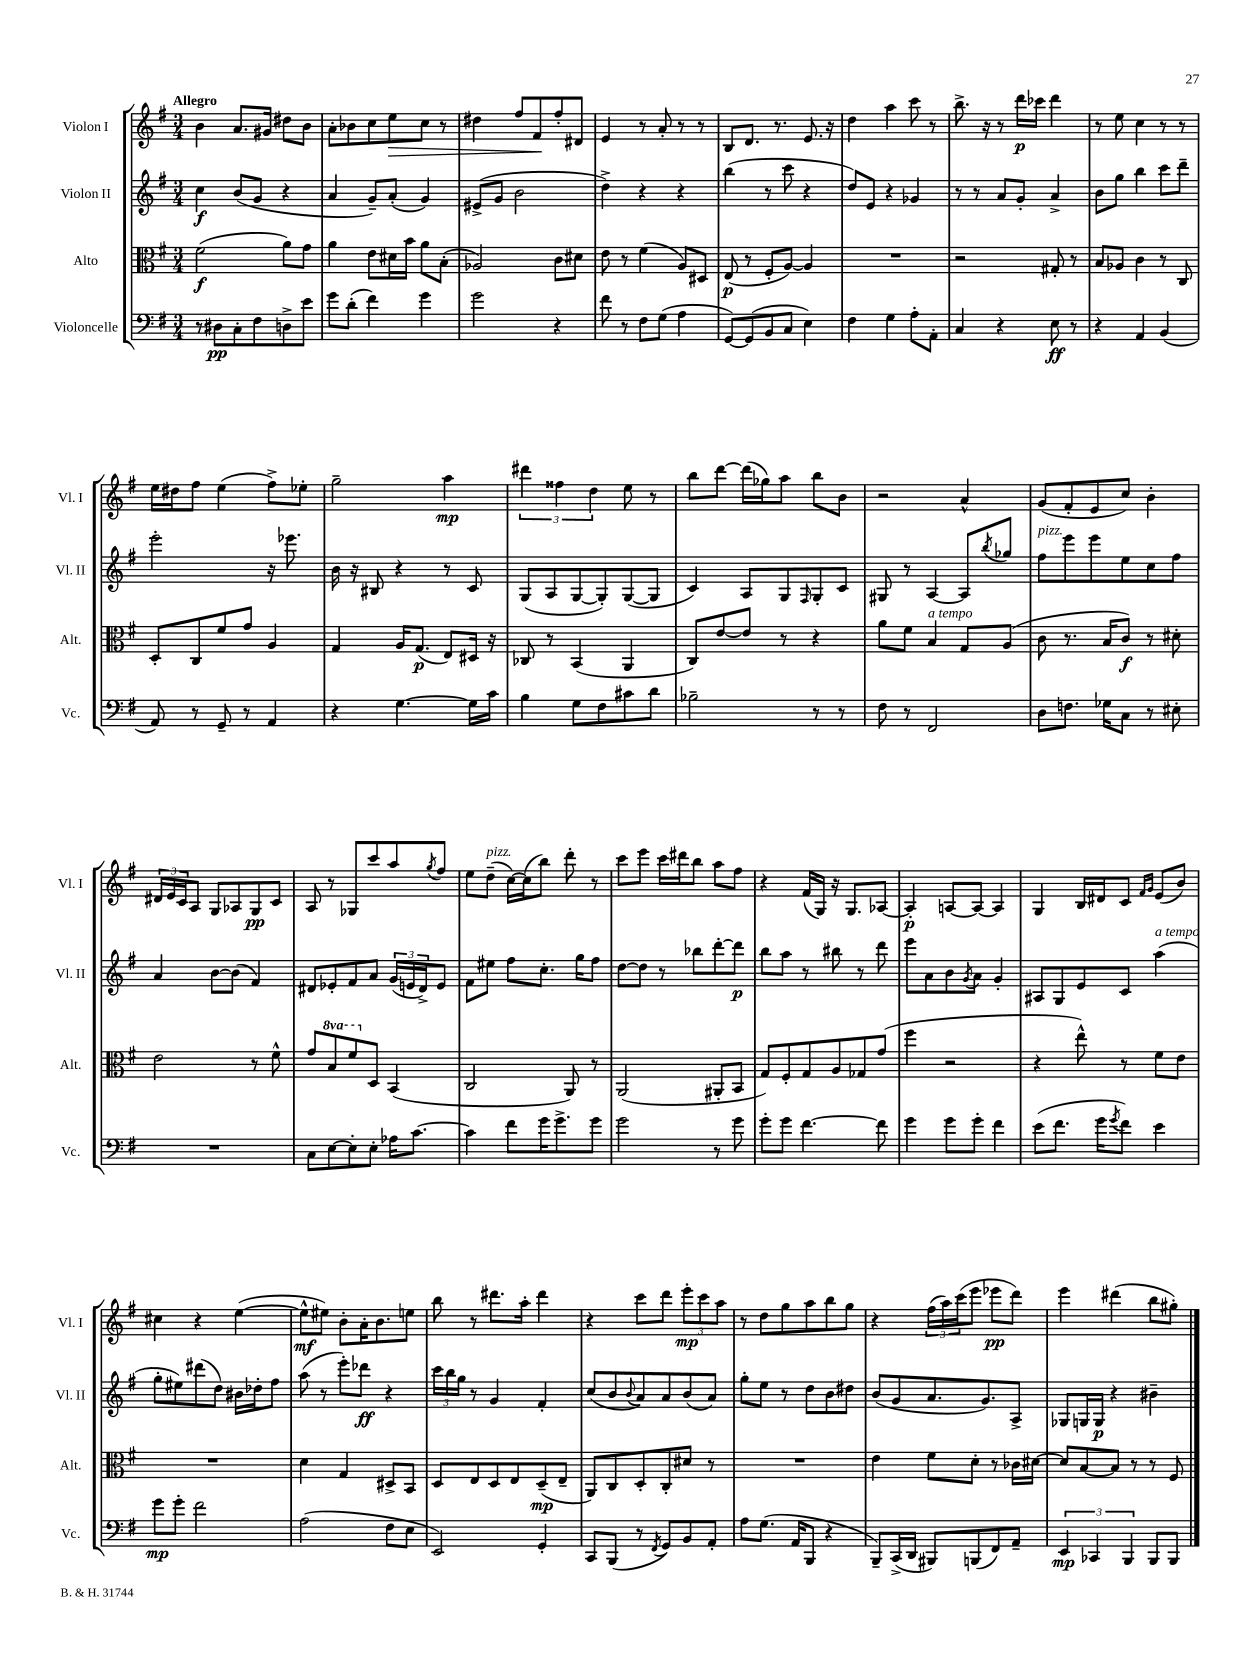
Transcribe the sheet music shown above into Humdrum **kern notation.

**kern	**dynam	**kern	**dynam	**kern	**dynam	**kern	**dynam
*part4	*part4	*part3	*part3	*part2	*part2	*part1	*part1
*staff4	*staff4	*staff3	*staff3	*staff2	*staff2	*staff1	*staff1
*I"Violoncelle	*	*I"Alto	*	*I"Violon II	*	*I"Violon I	*
*I'Vc.	*	*I'Alt.	*	*I'Vl. II	*	*I'Vl. I	*
*clefF4	*	*clefC3	*	*clefG2	*	*clefG2	*
*k[f#]	*	*k[f#]	*	*k[f#]	*	*k[f#]	*
*M3/4	*	*M3/4	*	*M3/4	*	*M3/4	*
=1	=1	=1	=1	=1	=1	=1	=1
!	!	!	!	!	!	!LO:TX:a:B:t=Allegro	!
8r	.	(2f#\	f	4cc\	f	4b\	.
8D#X\L	pp	.	.	.	.	.	.
8C'\	.	.	.	(8b/L	.	8.a/L	.
8F#\	.	.	.	8g/J	.	.	.
.	.	.	.	.	.	16g#X/Jk	.
8Dn^\	.	8a\L)	.	4r	.	8dd#X\L	.
8e\J	.	8g\J	.	.	.	8b\J	.
=2	=2	=2	=2	=2	=2	=2	=2
8g\L	.	4a\	.	4a/	.	8a'\L	.
(8d'\J	.	.	.	.	.	8b-X\	.
4f#\)	.	8e\L	.	8g~/L)	.	8cc\	.
!	!	!	!	!	!	!	!LO:HP:b
.	.	16d#X\L	.	(8a'/J	.	8ee\	>
.	.	16b\JJ	.	.	.	.	.
4g\	.	8a\L	.	4g/)	.	8cc\J	.
.	.	(8B'\J	.	.	.	8r	.
=3	=3	=3	=3	=3	=3	=3	=3
2g\	.	2A-X/)	.	(8e#X^/L	.	4dd#X\	.
.	.	.	.	8g/J	.	.	.
.	.	.	.	2b\	.	8ff#/L	.
.	.	.	.	.	.	8f#/	.
4r	.	8c\L	.	.	.	8ff#'/	]
.	.	8d#X\J	.	.	.	8d#X/J	.
=4	=4	=4	=4	=4	=4	=4	=4
8f#\	.	8e\	.	4dd^\)	.	4e/	.
8r	.	8r	.	.	.	.	.
8F#\L	.	(4f#\	.	4r	.	8r	.
(8G\J	.	.	.	.	.	8a'/	.
4A\	.	8A/L)	.	4r	.	8r	.
.	.	8D#X/J	.	.	.	8r	.
=5	=5	=5	=5	=5	=5	=5	=5
[8GG/L)	.	(8E/	p	(4bb\	.	8B/L	.
(8GG/]	.	8r	.	.	.	8.d/J	.
8BB/	.	8F#'/L	.	8r	.	.	.
.	.	.	.	.	.	8.r	.
8C/J	.	[8A/J)	.	8ccc\	.	.	.
4E\)	.	4A/]	.	4r	.	8.e/	.
.	.	.	.	.	.	16r	.
=6	=6	=6	=6	=6	=6	=6	=6
4F#\	.	2.r	.	8dd/L)	.	4dd\	.
.	.	.	.	8e/J	.	.	.
4G\	.	.	.	4r	.	4aa\	.
8A'\L	.	.	.	4g-X/	.	8ccc\	.
8AA'\J	.	.	.	.	.	8r	.
=7	=7	=7	=7	=7	=7	=7	=7
4C/	.	2r	.	8r	.	8.bb^\	.
.	.	.	.	8r	.	.	.
.	.	.	.	.	.	16r	.
4r	.	.	.	8a/L	.	8r	.
.	.	.	.	8g'/J	.	16ddd\LL	p
.	.	.	.	.	.	16ccc-X\JJ	.
8E\	ff	8G#X'/	.	4a^/	.	4ddd\	.
8r	.	8r	.	.	.	.	.
=8	=8	=8	=8	=8	=8	=8	=8
4r	.	8B/L	.	8b\L	.	8r	.
.	.	8A-X/J	.	8gg\J	.	8ee\	.
4AA/	.	4c\	.	4bb\	.	4cc\	.
(4BB/	.	8r	.	8ccc\L	.	8r	.
.	.	8C/	.	8ddd~\J	.	8r	.
!!LO:LB:g=z
=9	=9	=9	=9	=9	=9	=9	=9
8AA/)	.	8D'/L	.	2eee'\	.	16ee\LL	.
.	.	.	.	.	.	16dd#X\J	.
8r	.	8C/	.	.	.	8ff#\J	.
8GG~/	.	8f#/	.	.	.	(4ee\	.
8r	.	8g/J	.	.	.	.	.
4AA/	.	4A/	.	16r	.	8ff#^\L)	.
.	.	.	.	8.eee-X\	.	.	.
.	.	.	.	.	.	8ee-X'\J	.
=10	=10	=10	=10	=10	=10	=10	=10
4r	.	4G/	.	16b\	.	2gg~\	.
.	.	.	.	16r	.	.	.
.	.	.	.	8B#X/	.	.	.
[4.G\	.	16A/KL	.	4r	.	.	.
.	.	(8.G/J	p	.	.	.	.
.	.	8E/L)	.	8r	.	4aa\	mp
16G\LL]	.	16D#X/Jk	.	8c/	.	.	.
16c\JJ	.	16r	.	.	.	.	.
=11	=11	=11	=11	=11	=11	=11	=11
4B\	.	8C-X/	.	(8G/L	.	6ddd#X\	.
.	.	8r	.	8A/	.	.	.
.	.	.	.	.	.	6ff##X\	.
8G\L	.	(4BB/	.	[8G/	.	.	.
.	.	.	.	.	.	6dd\	.
8F#\	.	.	.	8G'/])	.	.	.
8c#X\	.	4AA/	.	([8G/	.	8ee\	.
8d\J	.	.	.	8G/J]	.	8r	.
=12	=12	=12	=12	=12	=12	=12	=12
2B-X~\	.	8C/L)	.	4c/)	.	8bb\L	.
.	.	[8e/	.	.	.	[8ddd\J	.
.	.	8e/J]	.	8A/L	.	(16ddd\LL]	.
.	.	.	.	.	.	16gg-X\J)	.
.	.	8r	.	8G/	.	8aa\J	.
.	.	.	.	16qqF#/	.	.	.
8r	.	4r	.	8G'/	.	8bb\L	.
8r	.	.	.	8c/J	.	8b\J	.
=13	=13	=13	=13	=13	=13	=13	=13
8F#\	.	8a\L	.	8G#X/	.	2r	.
8r	.	8f#\J	.	8r	.	.	.
!	!	!LO:TX:a:i:t=a tempo	!	!	!	!	!
2FF#/	.	4B/	.	[4A/	.	.	.
.	.	8G/L	.	8A/L]	.	4a^^/	.
.	.	.	.	8qbb/	.	.	.
.	.	(8A/J	.	8gg-X/J	.	.	.
=14	=14	=14	=14	=14	=14	=14	=14
!	!	!	!	!LO:TX:a:i:t=pizz.	!	!	!
8D\L	.	8c\	.	8ff#\L	.	(8g/L	.
8.Fn\J	.	8.r	.	8eee\	.	8f#'/	.
.	.	.	.	8eee\	.	8e/	.
16G-X\KL	.	16B/KL	.	.	.	.	.
8C\J	.	8c/J)	f	8ee\	.	8cc/J)	.
8r	.	8r	.	8cc\	.	4b'\	.
8E#X'\	.	8d#X'\	.	8ff#\J	.	.	.
!!LO:LB:g=z
=15	=15	=15	=15	=15	=15	=15	=15
2.r	.	2e\	.	4a/	.	24d#X/LL	.
.	.	.	.	.	.	24e/	.
.	.	.	.	.	.	24c/J	.
.	.	.	.	.	.	8A/J	.
.	.	.	.	[8b\L	.	8G/L	.
.	.	.	.	(8b\J]	.	8A-X/	.
.	.	8r	.	4f#/)	.	8G/	pp
.	.	8f#^^\	.	.	.	8c/J	.
=16	=16	=16	=16	=16	=16	=16	=16
8C\L	.	8g/L	.	8d#X/L	.	8A/	.
*	*	*8va	*	*	*	*	*
[8E\	.	8b/	.	8e-X'/	.	8r	.
8E'\]	.	8ff#/	.	8f#/	.	8G-X/L	.
*	*	*X8va	*	*	*	*	*
8E'\J	.	8D/J	.	8a/J	.	8ccc/	.
16A-X\KL	.	(4BB/	.	(24g/LL	.	8aa/	.
.	.	.	.	24en/	.	.	.
[8.c\J	.	.	.	.	.	.	.
.	.	.	.	24d#^/J)	.	.	.
.	.	.	.	.	.	8qgg/	.
.	.	.	.	8e/J	.	8ff#/J	.
=17	=17	=17	=17	=17	=17	=17	=17
4c\]	.	2C/	.	8f#\L	.	8ee\L	.
!	!	!	!	!	!	!LO:TX:a:i:t=pizz.	!
.	.	.	.	8ee#X\J	.	(8dd~\J	.
8f#\L	.	.	.	8ff#\L	.	[16cc\LL)	.
.	.	.	.	.	.	(16cc\J]	.
16g\K	.	.	.	8.cc'\J	.	8bb\J)	.
8.g^\	.	.	.	.	.	.	.
.	.	8AA/)	.	.	.	8ddd'\	.
.	.	.	.	16gg\KL	.	.	.
8g\J	.	8r	.	8ff#\J	.	8r	.
=18	=18	=18	=18	=18	=18	=18	=18
2g\	.	(2AA/	.	[8dd\L	.	8ccc\L	.
.	.	.	.	8dd\J]	.	8eee\J	.
.	.	.	.	8r	.	16ccc\LL	.
.	.	.	.	.	.	16ddd#X\J	.
.	.	.	.	8bb-X\L	.	8bb\J	.
8r	.	8AA#X'/L	.	[8ddd'\	.	8aa\L	.
8g\	.	8BB/J	.	8ddd\J]	p	8ff#\J	.
=19	=19	=19	=19	=19	=19	=19	=19
8g'\L	.	8G/L)	.	8bb\L	.	4r	.
8g\J	.	8F#'/	.	8aa\J	.	.	.
[4.f#\	.	8G/	.	8r	.	(16f#/LL	.
.	.	.	.	.	.	16G/JJ)	.
.	.	8A/	.	8bb#X\	.	16r	.
.	.	.	.	.	.	8.G/L	.
.	.	8G-X/	.	8r	.	.	.
8f#\]	.	(8g/J	.	8ddd\	.	[8A-X/J	.
=20	=20	=20	=20	=20	=20	=20	=20
4g\	.	4ff#\	.	8eee\L	.	4A-'/]	p
.	.	.	.	8a\	.	.	.
8g\L	.	2r	.	8b\	.	[8An/L	.
.	.	.	.	8qg/	.	.	.
8g'\J	.	.	.	8a\J	.	8A/J_	.
4f#\	.	.	.	4g'/	.	4A/]	.
=21	=21	=21	=21	=21	=21	=21	=21
(8e\L	.	4r	.	8A#X/L	.	4G/	.
8.f#\J	.	.	.	8G/	.	.	.
.	.	8ee^^\)	.	8e/	.	16B/LL	.
16g\KL	.	.	.	.	.	16d#X/J	.
8qg/	.	.	.	.	.	.	.
8f#\J)	.	8r	.	8c/J	.	8c/J	.
.	.	.	.	.	.	16qqf#/LL	.
.	.	.	.	.	.	16qqg/JJ	.
!	!	!	!	!LO:TX:a:i:t=a tempo	!	!	!
4e\	.	8f#\L	.	(4aa\	.	(8e/L	.
.	.	8e\J	.	.	.	8b/J)	.
!!LO:LB:g=z
=22	=22	=22	=22	=22	=22	=22	=22
8g\L	mp	2.r	.	8gg'\L	.	4cc#X\	.
8g'\J	.	.	.	8ee#X\)	.	.	.
2f#\	.	.	.	(8ddd#X\	.	4r	.
.	.	.	.	8dd\J)	.	.	.
.	.	.	.	16b#X\LL	.	([4ee\	.
.	.	.	.	16dd-X'\J	.	.	.
.	.	.	.	8ff#\J	.	.	.
=23	=23	=23	=23	=23	=23	=23	=23
(2A\	.	4d\	.	(8aa\	.	8ee^^\L]	mf
.	.	.	.	8r	.	8ee#X\J)	.
.	.	4G/	.	8eee'\L)	.	8b'\L	.
.	.	.	.	8ddd-X\J	ff	16a'\K	.
.	.	.	.	.	.	8.b\	.
8F#\L	.	8D#X^/L	.	4r	.	.	.
8E\J	.	8BB/J	.	.	.	8een\J	.
=24	=24	=24	=24	=24	=24	=24	=24
2EE/)	.	8D/L	.	24ccc\LL	.	8bb\	.
.	.	.	.	24bb\	.	.	.
.	.	.	.	24gg\JJ	.	.	.
.	.	8E/	.	8r	.	8r	.
.	.	8D/	.	4g/	.	8.ddd#X\L	.
.	.	8E/	.	.	.	.	.
.	.	.	.	.	.	16aa'\Jk	.
4GG'/	.	(8D~/	mp	4f#'/	.	4ddd#\	.
.	.	8E~/J	.	.	.	.	.
=25	=25	=25	=25	=25	=25	=25	=25
8CC/L	.	8AA/L)	.	(8cc/L	.	4r	.
(8BBB/J	.	8C/	.	8b/	.	.	.
.	.	.	.	8qqb/	.	.	.
8r	.	8D'/	.	8a/)	.	8ccc\L	.
8qFF#/	.	.	.	.	.	.	.
8GG/L)	.	8C'/	.	8a/	.	8ddd\J	.
8BB/	.	8d#X/J	.	(8b/	.	12eee'\L	mp
.	.	.	.	.	.	12ccc\	.
8AA'/J	.	8r	.	8a/J)	.	.	.
.	.	.	.	.	.	12aa\J	.
=26	=26	=26	=26	=26	=26	=26	=26
8A\L	.	2.r	.	8gg'\L	.	8r	.
(8.G\J	.	.	.	8ee\J	.	8dd\L	.
.	.	.	.	8r	.	8gg\	.
16AA/KL	.	.	.	.	.	.	.
8BBB/J	.	.	.	8dd\L	.	8aa\	.
4r	.	.	.	8b\	.	8bb\	.
.	.	.	.	8dd#X\J	.	8gg\J	.
=27	=27	=27	=27	=27	=27	=27	=27
8BBB~/L)	.	4e\	.	(8b/L	.	4r	.
(16CC^/L	.	.	.	8g/	.	.	.
16DD/JJ	.	.	.	.	.	.	.
8BBB#X/L)	.	8f#\L	.	8.a/	.	(24ff#\LL	.
.	.	.	.	.	.	24aa\)	.
.	.	.	.	.	.	(24ccc\J	.
(8BBBn/	.	8d'\J	.	.	.	8eee\J	.
.	.	.	.	8.g/)	.	.	.
8FF#/)	.	8r	.	.	.	8eee-X\L	pp
8AA~/J	.	16c-X\LL	.	8A^/J	.	8ddd\J)	.
.	.	[16d#X\JJ	.	.	.	.	.
=28	=28	=28	=28	=28	=28	=28	=28
6EE/	mp	8d#/L]	.	8G-X/L	.	4eee\	.
.	.	[8B/	.	16Gn/L	.	.	.
6CC-X/	.	.	.	.	.	.	.
.	.	.	.	16G/JJ	p	.	.
.	.	8B/J]	.	4r	.	(4ddd#X\	.
6BBB/	.	.	.	.	.	.	.
.	.	8r	.	.	.	.	.
8BBB/L	.	8r	.	4b#X~\	.	8bb\L	.
8BBB/J	.	8F#/	.	.	.	8gg#X'\J)	.
==	==	==	==	==	==	==	==
*-	*-	*-	*-	*-	*-	*-	*-
